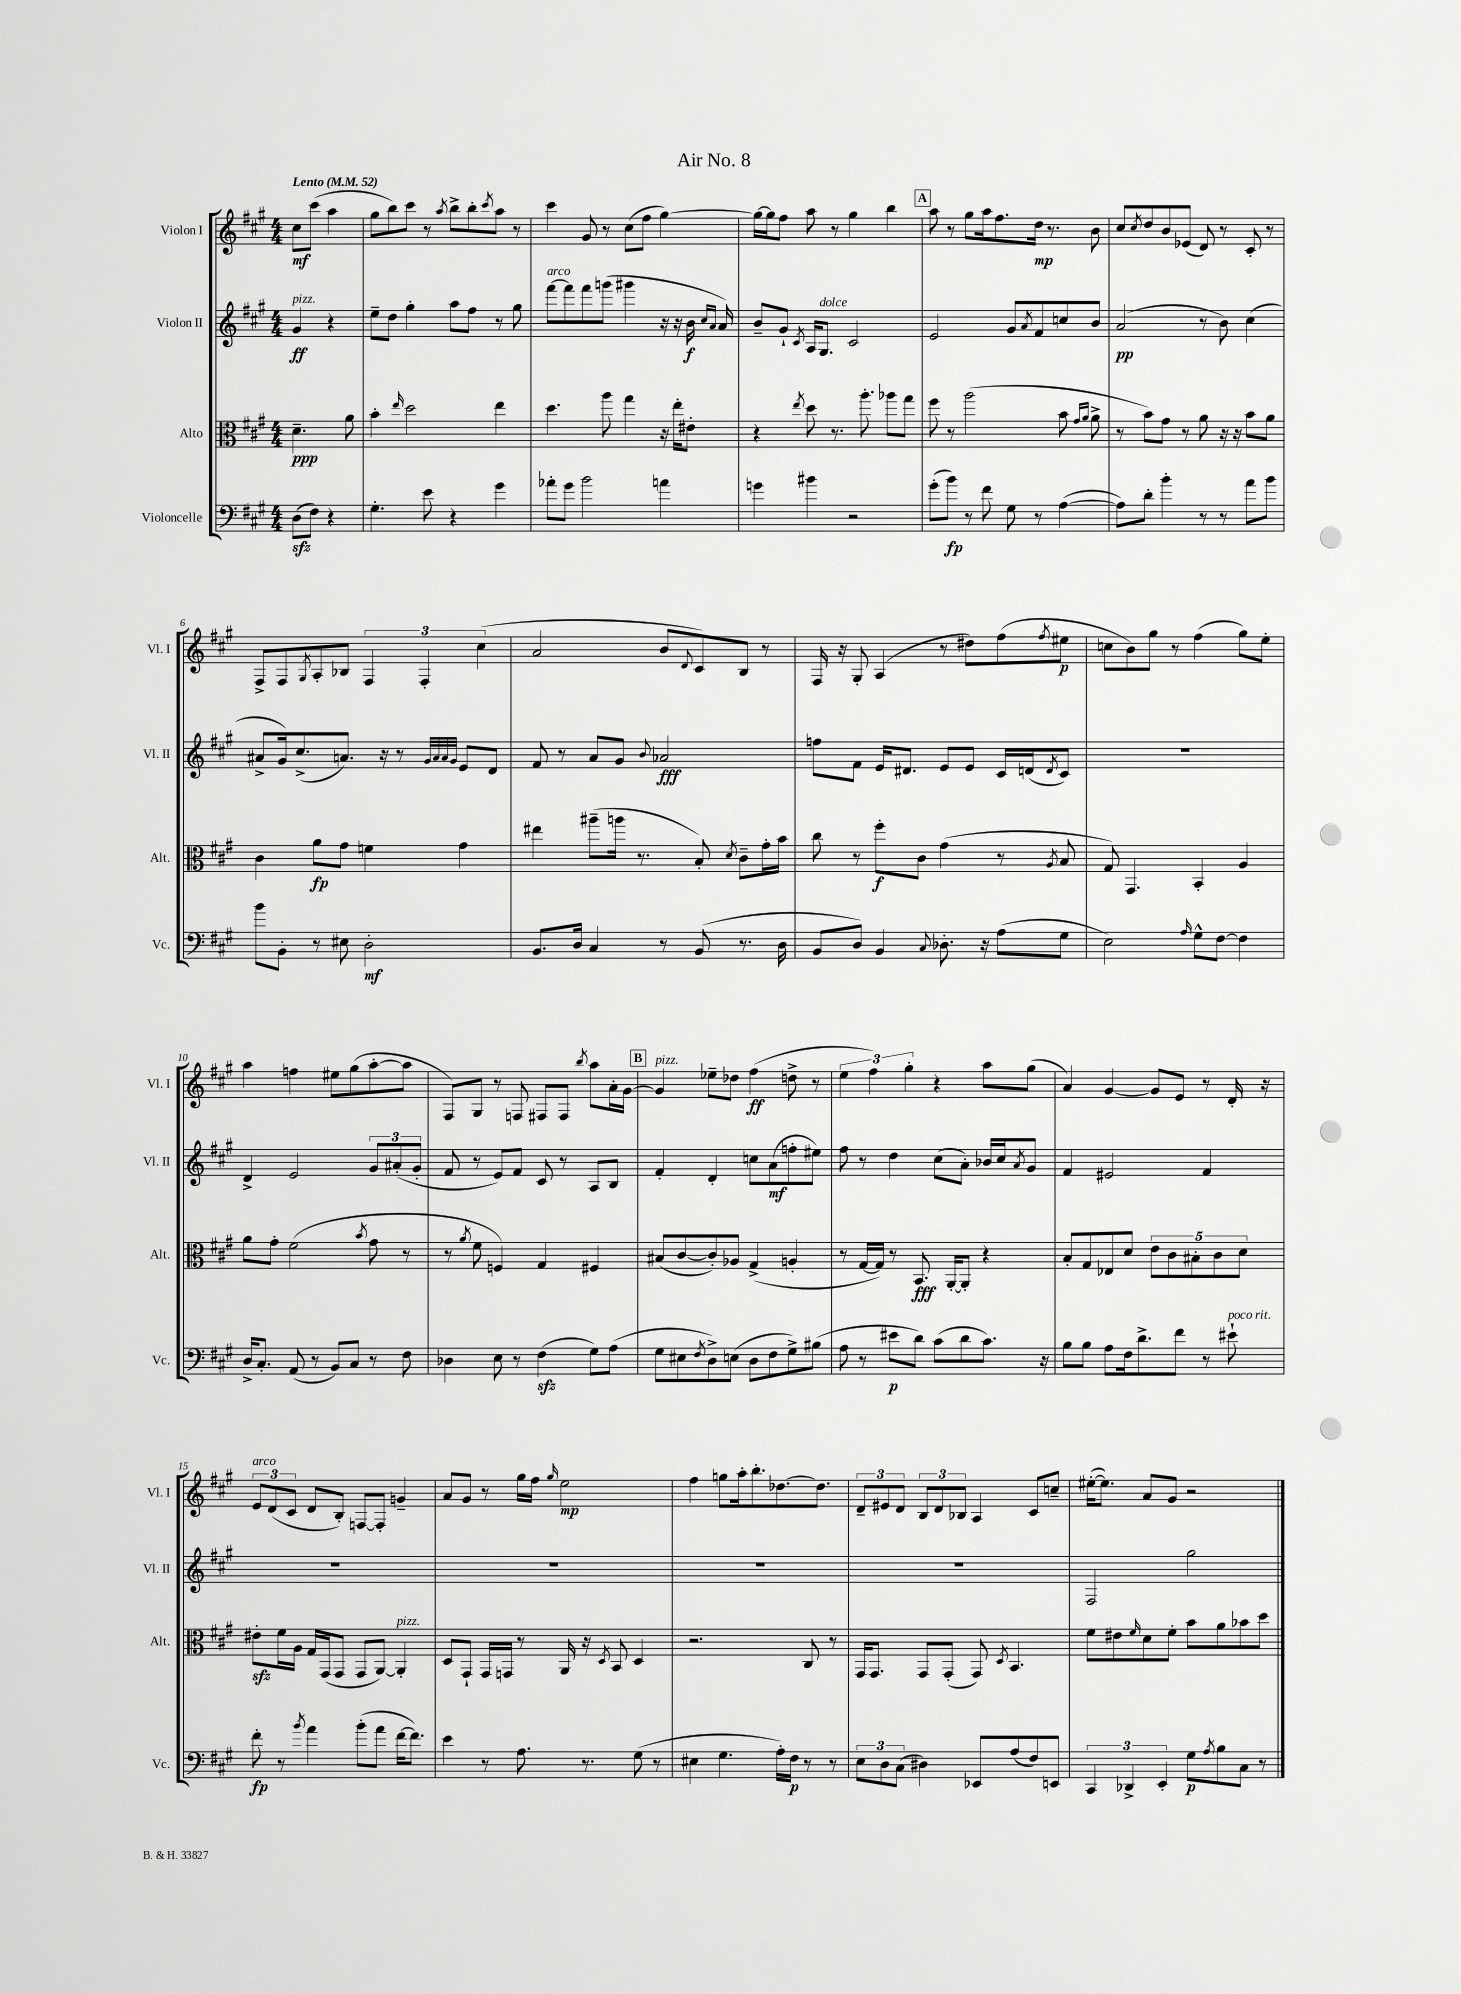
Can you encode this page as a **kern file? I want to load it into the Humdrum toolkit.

**kern	**kern	**kern	**kern
*staff4	*staff3	*staff2	*staff1
*clefF4	*clefC3	*clefG2	*clefG2
*k[f#c#g#]	*k[f#c#g#]	*k[f#c#g#]	*k[f#c#g#]
*M4/4	*M4/4	*M4/4	*M4/4
*MM52	*MM52	*MM52	*MM52
(8D\L	4.d~\	4g#/	8cc#\L
8F#\J)	.	.	(8ccc#\J
4r	.	4r	4aa\
.	8a\	.	.
=	=	=	=
4.G#'\	4b'\	8ee~\L	8gg#\L
.	.	8dd\J	8bb\)
.	16qqee/	.	.
.	2dd\	4gg#'\	8ccc#\J
8e\	.	.	8r
.	.	.	8qaa/
4r	.	8aa\L	8bb^\L
.	.	8ff#\J	8bb'\
.	.	.	8qccc#/
4g#\	4ee\	8r	8aa\J
.	.	8gg#\	8r
=	=	=	=
8a-'\L	4.dd\	[8fff#\L	4ccc#\
8g#\J	.	8fff#\]	.
2b\	.	8fff#\	8g#/
.	8aa\	(8ggg\J	8r
.	4gg#\	4ggg#\	(8cc#\L
.	.	.	8ff#\J
4a\	16r	16r	[4gg#\)
.	16ee'\LK	16r	.
.	8e#'\J	16b\	.
.	.	16qqcc#/LL	.
.	.	16qqa/JJ	.
.	.	16a/)	.
=	=	=	=
4g\	4r	8b~/L	16gg#\_LL
.	.	.	16gg#\]J
.	.	8g#`/J	8ff#\J
.	8qee/	8qc#/	.
4b#\	8dd\	16A/LK	8aa\
.	.	8.G#/J	.
.	8.r	.	8r
2r	.	2c#/	4gg#\
.	8.aa'\	.	.
.	8aa-\L	.	4bb\
.	8gg#\J	.	.
=	=	=	=
(8g#'\L	8ff#\	2e/	8aa\
8b\J)	8r	.	8r
8r	(2aa\	.	8gg#\L
8f#\	.	.	16aa\k
.	.	.	8.ff#\
8G#\	.	8g#/L	.
.	.	8qa/	.
8r	.	8f#/	16dd\Jk
.	.	.	8.r
([4A\	8b\	8cc/	.
.	16qqg#/LL	.	.
.	16qqa/JJ	.	.
.	8a^\	8b/J	8b\
=	=	=	=
8A\]L)	8r	(2a/	8cc#/L
.	.	.	8qcc#/
8d'\J	8b\L)	.	8dd/
4b'\	8g#\J	.	8b/
.	8r	.	(8e-/J
8r	8a\	8r	8d/)
8r	16r	8b\)	8r
.	16r	.	.
8a\L	8b\L	(4cc#\	8c#'/
8b\J	8a\J	.	8r
=	=	=	=
8b\L	4c#\	8a#^/L	8F#^/L
8BB'\J	.	16g#/k)	8F#/
.	.	(8.cc#^/	.
.	.	.	8qG#/
8r	8a\L	.	8A'/
8E#\	8g#\J	8.a/J)	8B-/J
2D'\	4f\	.	6F#/
.	.	16r	.
.	.	8r	.
.	.	.	6F#'/
.	.	32qqg#/LLL	.
.	.	32qqa/	.
.	.	32qqa/	.
.	.	32qqg#/JJJ	.
.	4g#\	8e/L	.
.	.	.	(6cc#\
.	.	8d/J	.
=	=	=	=
8.BB/L	4ee#\	8f#/	2a/
.	.	8r	.
16D/Jk	.	.	.
4C#/	(8aa#~\L	8a/L	.
.	16aa\Jk	8g#/J	.
.	8.r	.	.
.	.	8qqb/	.
8r	.	2a-/	8b/L
.	.	.	8qqd/
(8BB/	8B'/)	.	8c#/)
.	8qd/	.	.
8.r	8c#~\L	.	8B/J
.	16g#'\L	.	8r
16D\	16b\JJ	.	.
=	=	=	=
8BB/L	8cc#\	8ff\L	16F#/
.	.	.	16r
8D/J)	8r	8f#\J	8G#'/
4BB/	8ff#'\L	16e/LK	(4A/
.	.	8.d#/J	.
.	8c#\J	.	.
8qqC#/	.	.	.
8.D-'\	(4g#\	8e/L	8r
.	.	8e/J	8dd#\L)
16r	.	.	.
(8A\L	8r	16c#/LL	(8ff#\
.	.	(16d/J	.
.	8qA/	8qd/	8qff#/
8G#\J	8B/	8c#/J)	8ee#\J
=	=	=	=
2E\)	8G#/)	1r	8cc\L
.	4.GG#/	.	8b\)
.	.	.	8gg#\J
.	.	.	8r
16qqA/	.	.	.
8G#^^\L	4BB'/	.	(4ff#\
[8F#\J	.	.	.
4F#\]	4A/	.	8gg#\L)
.	.	.	8ee'\J
=	=	=	=
16D^/LK	8a\L	4d^/	4aa\
8.C#'/J	.	.	.
.	8g#'\J	.	.
(8AA/	(2f#\	2e/	4ff\
8r	.	.	.
8BB/L)	.	.	8ee#\L
8C#/J	.	.	(8gg#\
.	8qb/	.	.
8r	8g#\	12g#/L	[8aa'\
.	.	(12a#'/	.
8F#\	8r	.	8aa\]J
.	.	12g#'/J	.
=	=	=	=
4D-\	8r	8f#/	8F#/L)
.	8qa/	.	.
.	8f#\	8r	8G#/J
8E\	4F/)	8e/L)	8r
8r	.	8f#/J	8F/
(4F#\	4G#/	8c#/	8F#/L
.	.	8r	8F#/J
.	.	.	8qbb/
8G#\L)	4F#/	8A/L	8aa\L
(8A\J	.	8B/J	16a'\L
.	.	.	[16g#\JJ
=	=	=	=
8G#\L	(8B#/L	4f#'/	4g#/]
8E#\	[8c#/	.	.
8qF#/	.	.	.
8D^\)	8c#'/])	4d'/	8ee-~\L
(8E\J	8A-/J	.	8dd-\J
8D\L	(4G#^/	8cc\L	(4ff#\
8F#\	.	(8a\	.
8G#^\)	4A'/	8ff'\	8dd^\
(8B#\J	.	8ee#\J)	8r
=	=	=	=
8A\	8r	8ff#\	6ee\
8r	[16G#/LL	8r	.
.	.	.	6ff#\)
.	16G#/]JJ)	.	.
8e#\L	8r	4dd\	.
.	.	.	6gg#'\
8d\J)	8.BB/	.	.
(8c#\L	.	(8cc#\L	4r
.	[16AA'/LK	.	.
8d\	8AA'/]J	8a'\J)	.
8.c#\J)	4r	16b-/LL	8aa\L
.	.	16cc#/J	.
.	.	8qa/	.
.	.	8g#/J	(8gg#\J
16r	.	.	.
=	=	=	=
8B\L	8B'/L	4f#/	4a/)
8B\J	8G#/	.	.
8A\L	8E-/	2e#/	[4g#/
16F#\k	8d/J	.	.
8.d^\	.	.	.
.	10e\L	.	8g#/]L
.	10c#\	.	.
8f#\J	.	.	8e/J
.	10B#'\	.	.
8r	.	4f#/	8r
.	10c#\	.	.
8e#`\	.	.	16d'/
.	10d\J	.	.
.	.	.	16r
=	=	=	=
8f#'\	8e#'\L	1r	12e/L
.	.	.	(12d/
8r	16f#\L	.	.
.	.	.	12c#/J
.	16A\JJ	.	.
8qb/	.	.	.
4a\	16G#/LL	.	8d/L
.	(16GG#/J	.	.
.	8GG#/J	.	8B'/J)
(8b'\L	8GG#/L	.	[8F/L
8a\J	[8AA/J)	.	8F'/]J
[16f#\LK	4AA'/]	.	4g~/
8.f#\]J)	.	.	.
=	=	=	=
4e\	8D/L	1r	8a/L
.	8GG#`/J	.	8g#/J
8r	16GG#/LL	.	8r
.	16GG/JJ	.	.
8.A\	8r	.	16gg#\LL
.	.	.	16ff#\JJ
.	.	.	16qqgg#/
.	16AA/	.	2ee\
8.r	16r	.	.
.	8qD/	.	.
.	8BB/	.	.
(8G#\	4D/	.	.
8r	.	.	.
=	=	=	=
4E#\	2.r	1r	4ff#\
4.G#\	.	.	8gg\L
.	.	.	16aa'\k
.	.	.	8.bb'\
16A'\LL)	.	.	[8.dd-\
16F#\JJ	.	.	.
8r	8C#/	.	.
.	.	.	8.dd-\]J
8r	8r	.	.
=	=	=	=
12E\L	16GG#/LK	1r	12d~/L
.	8.GG#/J	.	.
12D\	.	.	12e#/
(12C#\J	.	.	12d/J
4D#\)	8GG#/L	.	12B/L
.	.	.	12d/
.	(8GG#'/J	.	.
.	.	.	12B-/J
8EE-/L	8GG#/)	.	4A/
.	8qD/	.	.
(8A/	4.BB/	.	.
8F#/)	.	.	8c#/L
8EE/J	.	.	8cc~/J
=	=	=	=
6CC#/	8f#\L	2F#/	([16ee#'\LK
.	.	.	8.ee#\]J)
.	8e#\	.	.
6DD-^/	.	.	.
.	16qqf#/	.	.
.	8d\	.	8a/L
6EE'/	.	.	.
.	8f#'\J	.	8g#/J
8G#\L	8b\L	2gg#\	2r
8qA/	.	.	.
8B\	8a\	.	.
8C#\J	8b-\	.	.
8r	8dd\J	.	.
==	==	==	==
*-	*-	*-	*-
